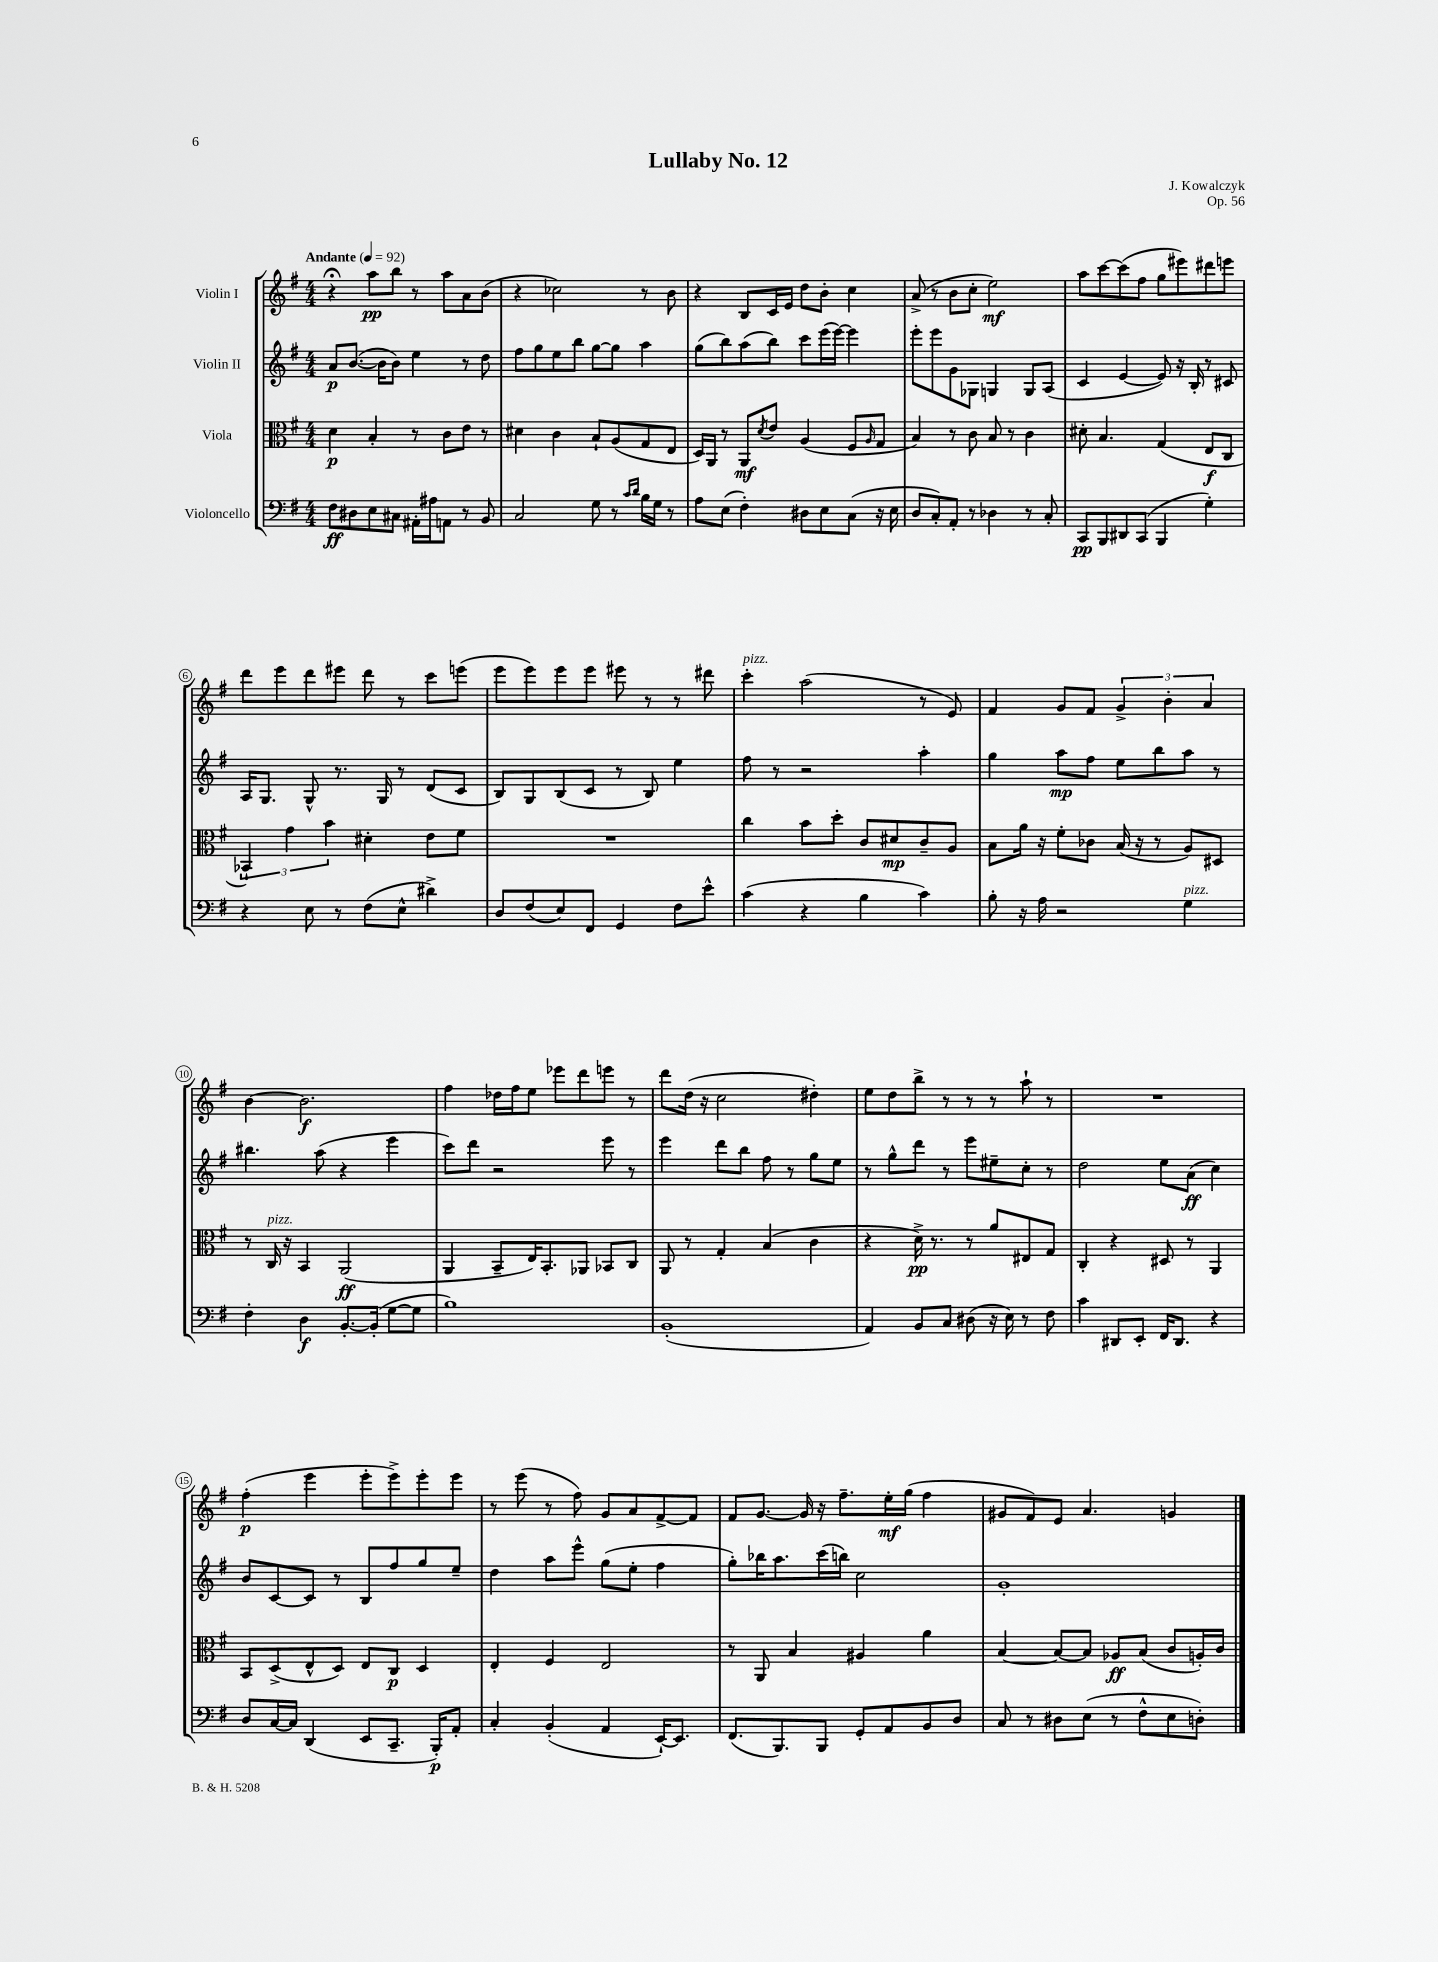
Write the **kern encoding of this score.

**kern	**dynam	**kern	**dynam	**kern	**dynam	**kern	**dynam
*part4	*part4	*part3	*part3	*part2	*part2	*part1	*part1
*staff4	*staff4	*staff3	*staff3	*staff2	*staff2	*staff1	*staff1
*I"Violoncello	*	*I"Viola	*	*I"Violin II	*	*I"Violin I	*
*clefF4	*	*clefC3	*	*clefG2	*	*clefG2	*
*k[f#]	*	*k[f#]	*	*k[f#]	*	*k[f#]	*
*M4/4	*	*M4/4	*	*M4/4	*	*M4/4	*
*MM92	*	*MM92	*	*MM92	*	*MM92	*
=1	=1	=1	=1	=1	=1	=1	=1
!	!	!	!	!	!	!LO:TX:a:B:t=Andante	!
8F#\L	ff	4d\	p	8a/L	p	4r;<	.
8D#X\	.	.	.	([8.b/J	.	.	.
8E\	.	4B'/	.	.	.	8aa\L	pp
.	.	.	.	16b\KL]	.	.	.
8C#X\J	.	.	.	8b\J)	.	8bb\J	.
16AA#X'\LL	.	8r	.	4ee\	.	8r	.
16A#X\J	.	.	.	.	.	.	.
8AAn\J	.	8c\L	.	.	.	8aa\L	.
8r	.	8e\J	.	8r	.	8a\	.
8BB/	.	8r	.	8dd\	.	(8b\J	.
=2	=2	=2	=2	=2	=2	=2	=2
2C/	.	4d#X\	.	8ff#\L	.	4r	.
.	.	.	.	8gg\	.	.	.
.	.	4c\	.	8ee\	.	2cc-X\)	.
.	.	.	.	8bb\J	.	.	.
8G\	.	8B`/L	.	[8gg\L	.	.	.
8r	.	(8A/	.	8gg\J]	.	.	.
16qqc/LL	.	.	.	.	.	.	.
16qqd/JJ	.	.	.	.	.	.	.
16B\LL	.	8G/	.	4aa\	.	8r	.
16G\JJ	.	.	.	.	.	.	.
8r	.	8E/J	.	.	.	8b\	.
=3	=3	=3	=3	=3	=3	=3	=3
8A\L	.	16D/LL)	.	(8gg\L	.	4r	.
.	.	16AA/JJ	.	.	.	.	.
(8E\J	.	8r	.	8bb\)	.	.	.
4F#'\)	.	8AA/L	mf	(8aa\	.	8B/L	.
.	.	8qd/	.	.	.	.	.
.	.	8e/J	.	8bb\J)	.	16c/L	.
.	.	.	.	.	.	16e/JJ	.
8D#X\L	.	(4A/	.	8ccc\L	.	8dd\L	.
8E\	.	.	.	(16eee\L	.	8b'\J	.
.	.	.	.	[16eee\JJ)	.	.	.
(8C\J	.	8F#/L	.	4eee\]	.	4cc\	.
.	.	16qqA/	.	.	.	.	.
16r	.	8G/J	.	.	.	.	.
16E\	.	.	.	.	.	.	.
=4	=4	=4	=4	=4	=4	=4	=4
8D/L	.	4B/)	.	8eee'\L	.	(8a^/	.
8C'/)	.	.	.	8eee\	.	8r	.
8AA'/J	.	8r	.	8g\	.	8b\L	.
8r	.	8c\	.	8G-X\J	.	8cc'\J	.
4D-X\	.	8B/	.	4Gn/	.	2ee\)	mf
.	.	8r	.	.	.	.	.
8r	.	4c\	.	8G/L	.	.	.
8C'/	.	.	.	(8A/J	.	.	.
=5	=5	=5	=5	=5	=5	=5	=5
8CC/L	pp	8d#X'\	.	4c/	.	8aa\L	.
8BBB/	.	4.B/	.	.	.	[8ccc\	.
8DD#X/	.	.	.	[4e/	.	(8ccc\]	.
(8CC/J	.	.	.	.	.	8ff#\J	.
4BBB/	.	(4G/	.	8e/])	.	8gg\L	.
.	.	.	.	16r	.	8eee#X\)	.
.	.	.	.	16B'/	.	.	.
4G'\)	.	8E/L	f	8r	.	8ddd#X\	.
.	.	8C/J	.	8c#X/	.	8eeen\J	.
!!LO:LB:g=z
=6	=6	=6	=6	=6	=6	=6	=6
4r	.	6BB-X`/)	.	16A/KL	.	8ddd\L	.
.	.	.	.	8.G/J	.	.	.
.	.	.	.	.	.	8eee\	.
.	.	6g\	.	.	.	.	.
8E\	.	.	.	8G^^/	.	8ddd\	.
.	.	6b\	.	.	.	.	.
8r	.	.	.	8.r	.	8eee#X\J	.
(8F#\L	.	4d#X'\	.	.	.	8ddd\	.
.	.	.	.	16G/	.	.	.
8E^^\J	.	.	.	8r	.	8r	.
4d#X^\)	.	8e\L	.	(8d/L	.	8ccc\L	.
.	.	8f#\J	.	8c/J	.	(8eeen\J	.
=7	=7	=7	=7	=7	=7	=7	=7
8D/L	.	1r	.	8B/L)	.	8eee\L	.
(8F#/	.	.	.	8G/	.	8eee\)	.
8E/)	.	.	.	(8B/	.	8eee\	.
8FF#/J	.	.	.	8c/J	.	8eee\J	.
4GG/	.	.	.	8r	.	8eee#X\	.
.	.	.	.	8B/)	.	8r	.
8F#\L	.	.	.	4ee\	.	8r	.
8e^^\J	.	.	.	.	.	8ddd#X\	.
=8	=8	=8	=8	=8	=8	=8	=8
!	!	!	!	!	!	!LO:TX:a:i:t=pizz.	!
(4c\	.	4cc\	.	8ff#\	.	4ccc'\	.
.	.	.	.	8r	.	.	.
4r	.	8b\L	.	2r	.	(2aa\	.
.	.	8dd'\J	.	.	.	.	.
4B\	.	8c/L	.	.	.	.	.
.	.	8d#X/	mp	.	.	.	.
4c\)	.	8c~/	.	4aa'\	.	8r	.
.	.	8A/J	.	.	.	8e/)	.
=9	=9	=9	=9	=9	=9	=9	=9
8B'\	.	8B\L	.	4gg\	.	4f#/	.
16r	.	16a\Jk	.	.	.	.	.
16A\	.	16r	.	.	.	.	.
2r	.	8f#'\L	.	8aa\L	mp	8g/L	.
.	.	8c-X\J	.	8ff#\J	.	8f#/J	.
.	.	(16B/	.	8ee\L	.	6g^/	.
.	.	16r	.	.	.	.	.
.	.	8r	.	8bb\	.	.	.
.	.	.	.	.	.	6b'\	.
!LO:TX:a:i:t=pizz.	!	!	!	!	!	!	!
4G\	.	8A/L)	.	8aa\J	.	.	.
.	.	.	.	.	.	6a/	.
.	.	8D#X/J	.	8r	.	.	.
!!LO:LB:g=z
=10	=10	=10	=10	=10	=10	=10	=10
4F#'\	.	8r	.	4.bb#X\	.	[4b\	.
!	!	!LO:TX:a:i:t=pizz.	!	!	!	!	!
.	.	16C/	.	.	.	.	.
.	.	16r	.	.	.	.	.
4D\	f	4BB/	.	.	.	2.b\]	f
.	.	.	.	(8aa\	.	.	.
[8.BB'/L	.	(2AA/	ff	4r	.	.	.
(16BB'/Jk]	.	.	.	.	.	.	.
[8G\L	.	.	.	4eee\	.	.	.
8G\J]	.	.	.	.	.	.	.
=11	=11	=11	=11	=11	=11	=11	=11
1B)	.	4AA/	.	8ccc\L)	.	4ff#\	.
.	.	.	.	8ddd\J	.	.	.
.	.	8BB~/L	.	2r	.	16dd-X\LL	.
.	.	.	.	.	.	16ff#\J	.
.	.	16E/K)	.	.	.	8ee\J	.
.	.	8.BB'/	.	.	.	.	.
.	.	.	.	.	.	8eee-X\L	.
.	.	8AA-X/J	.	.	.	8ddd\	.
.	.	8BB-X/L	.	8eee\	.	8eeen\J	.
.	.	8C/J	.	8r	.	8r	.
=12	=12	=12	=12	=12	=12	=12	=12
(1BB'	.	8AA/	.	4eee\	.	8ddd\L	.
.	.	8r	.	.	.	(16dd\Jk	.
.	.	.	.	.	.	16r	.
.	.	4G'/	.	8ddd\L	.	2cc\	.
.	.	.	.	8bb\J	.	.	.
.	.	(4B/	.	8ff#\	.	.	.
.	.	.	.	8r	.	.	.
.	.	4c\	.	8gg\L	.	4dd#X'\)	.
.	.	.	.	8ee\J	.	.	.
=13	=13	=13	=13	=13	=13	=13	=13
4AA/)	.	4r	.	8r	.	8ee\L	.
.	.	.	.	8gg^^\L	.	8dd\	.
8BB/L	.	16d^\)	pp	8ddd\J	.	8bb^\J	.
.	.	8.r	.	.	.	.	.
8C/J	.	.	.	8r	.	8r	.
(8D#X\	.	8r	.	8eee\L	.	8r	.
16r	.	8a/L	.	8ee#X~\	.	8r	.
16E\)	.	.	.	.	.	.	.
8r	.	8E#X/	.	8cc'\J	.	8aa`\	.
8F#\	.	8G/J	.	8r	.	8r	.
=14	=14	=14	=14	=14	=14	=14	=14
4c\	.	4C'/	.	2dd\	.	1r	.
8DD#X/L	.	4r	.	.	.	.	.
8EE'/J	.	.	.	.	.	.	.
16FF#/KL	.	8D#X/	.	8ee\L	.	.	.
8.DD#/J	.	.	.	.	.	.	.
.	.	8r	.	(8a\J	ff	.	.
4r	.	4AA/	.	4cc\)	.	.	.
!!LO:LB:g=z
=15	=15	=15	=15	=15	=15	=15	=15
8D/L	.	8BB/L	.	8b/L	.	(4ff#'\	p
[16C/L	.	(8D^/	.	[8c/	.	.	.
16C/JJ]	.	.	.	.	.	.	.
(4DD/	.	8E^^/	.	8c/J]	.	4eee\	.
.	.	8D/J)	.	8r	.	.	.
8EE/L	.	8E/L	.	8B/L	.	8eee'\L	.
8.CC~/J	.	8C/J	p	8ff#/	.	8eee^\)	.
.	.	4D/	.	8gg/	.	8eee'\	.
16BBB'/KL)	p	.	.	.	.	.	.
8AA'/J	.	.	.	8ee~/J	.	8eee\J	.
=16	=16	=16	=16	=16	=16	=16	=16
4C'/	.	4E'/	.	4dd\	.	8r	.
.	.	.	.	.	.	(8eee\	.
(4BB'/	.	4F#/	.	8aa\L	.	8r	.
.	.	.	.	8eee^^\J	.	8ff#\)	.
4AA/	.	2E/	.	(8gg\L	.	8g/L	.
.	.	.	.	8ee'\J	.	8a/	.
[16EE`/KL)	.	.	.	4ff#\	.	[8f#^/	.
8.EE/J]	.	.	.	.	.	.	.
.	.	.	.	.	.	8f#/J]	.
=17	=17	=17	=17	=17	=17	=17	=17
(8.FF#/L	.	8r	.	8gg'\L)	.	8f#/L	.
.	.	8AA/	.	16bb-X\K	.	[8.g/J	.
8.BBB/)	.	.	.	8.aa\	.	.	.
.	.	4B/	.	.	.	.	.
.	.	.	.	.	.	16g/]	.
8BBB/J	.	.	.	(16ccc\L	.	16r	.
.	.	.	.	16bbn\JJ)	.	8.ff#~\L	.
8GG'/L	.	4A#X/	.	2cc\	.	.	.
8AA/	.	.	.	.	.	16ee'\L	mf
.	.	.	.	.	.	(16gg\JJ	.
8BB/	.	4a\	.	.	.	4ff#\	.
8D/J	.	.	.	.	.	.	.
=18	=18	=18	=18	=18	=18	=18	=18
8C/	.	[4B/	.	1g'	.	8g#X/L	.
8r	.	.	.	.	.	8f#/)	.
8D#X\L	.	8B/L_	.	.	.	8e/J	.
(8E\J	.	8B/J]	.	.	.	4.a/	.
8r	.	8A-X/L	ff	.	.	.	.
8F#^^\L	.	(8B/J	.	.	.	.	.
8E\	.	8c/L	.	.	.	4gn/	.
8Dn'\J)	.	16An'/L)	.	.	.	.	.
.	.	16c/JJ	.	.	.	.	.
==	==	==	==	==	==	==	==
*-	*-	*-	*-	*-	*-	*-	*-
